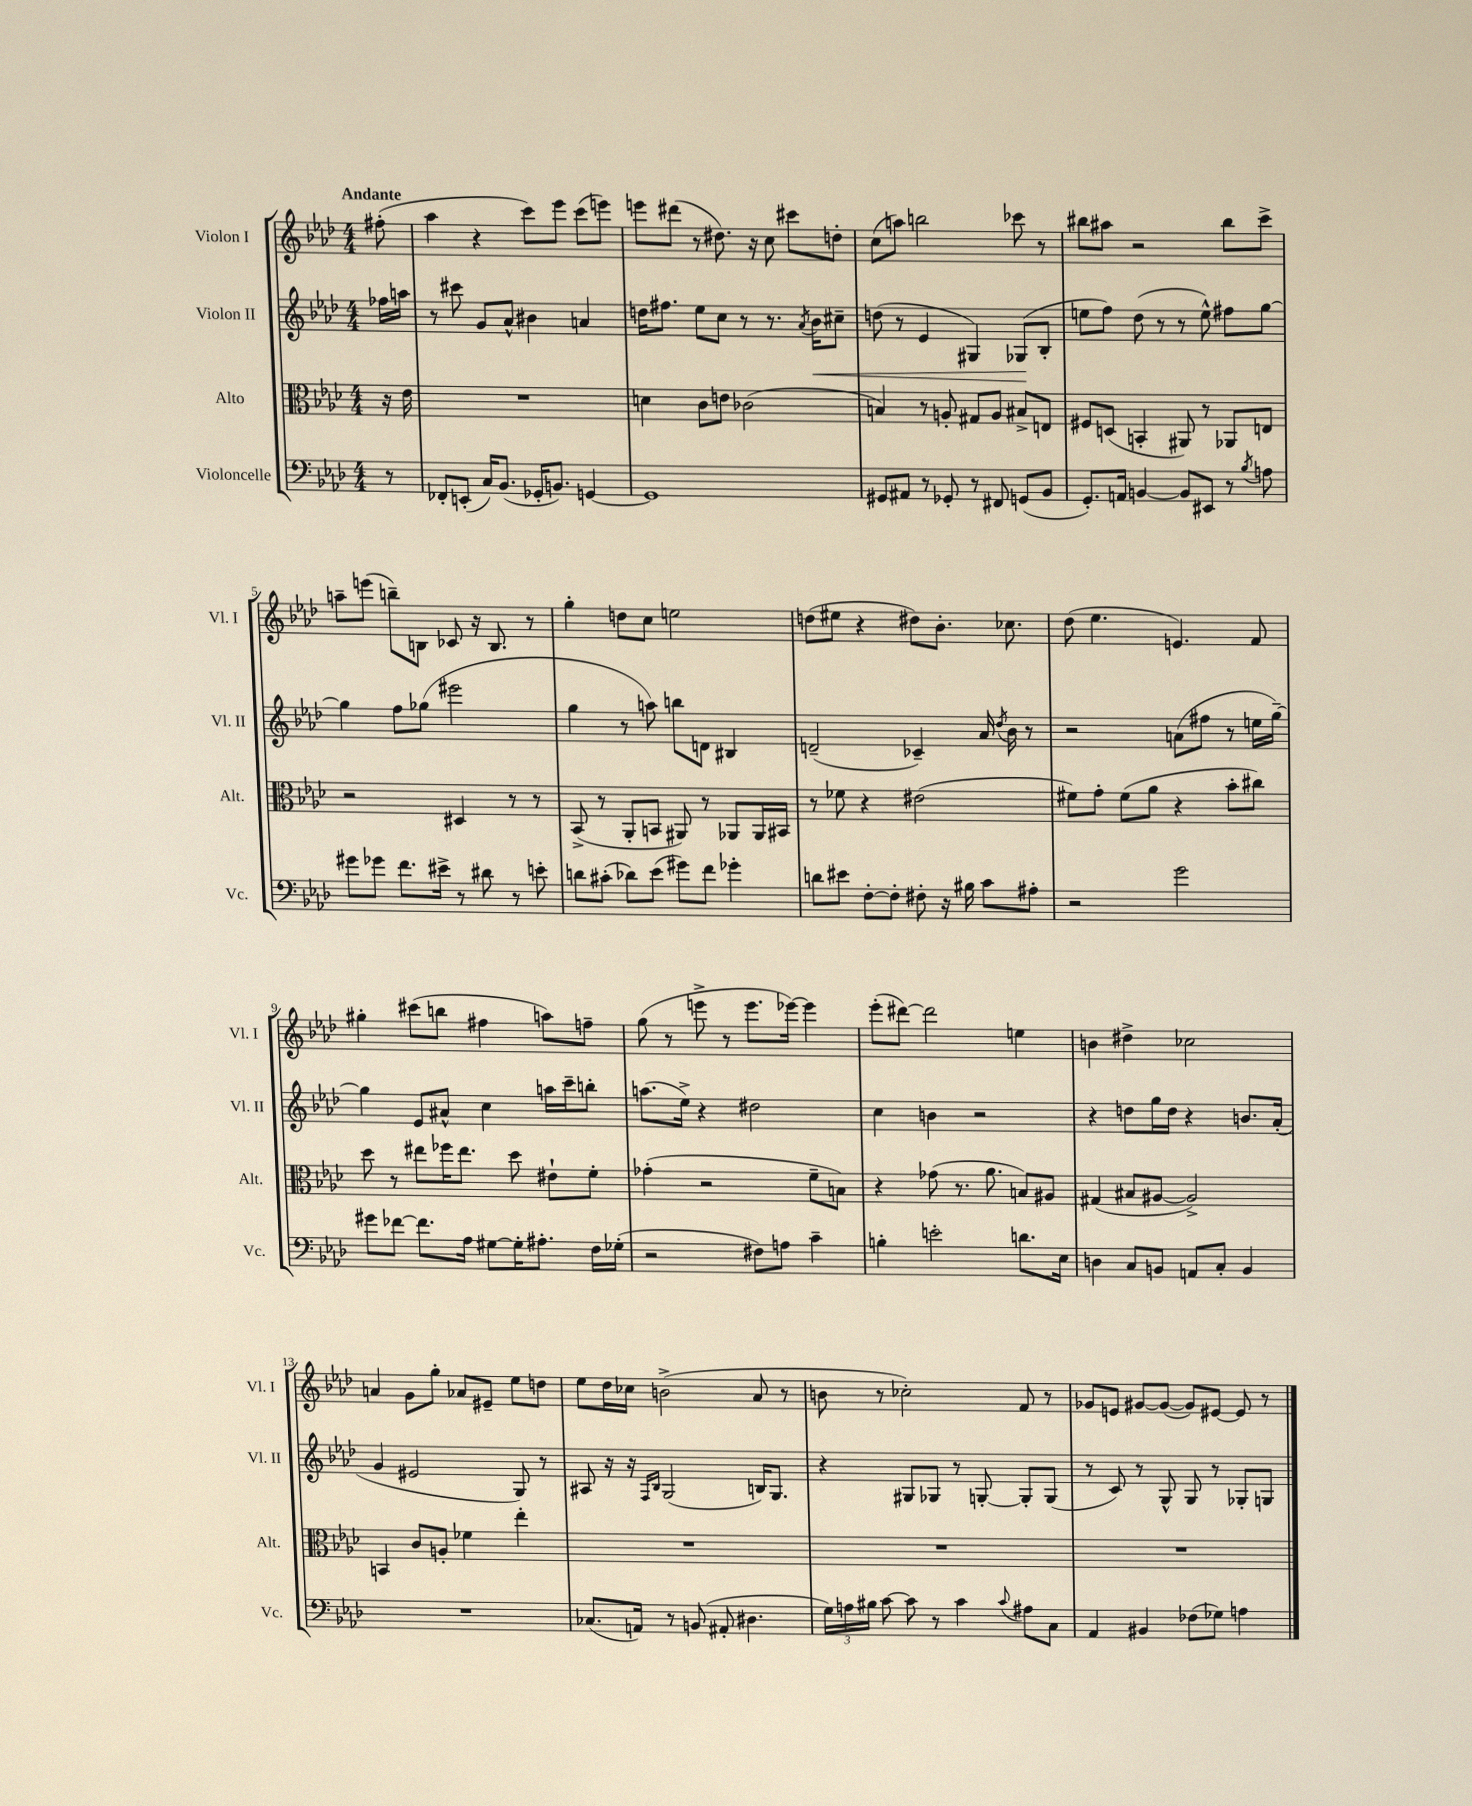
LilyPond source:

<<
\new StaffGroup <<
\new Staff = "s0" \with { instrumentName = "Violon I" shortInstrumentName = "Vl. I" } {
    \clef treble \key aes \major \numericTimeSignature \time 4/4 \partial 8 \tempo "Andante"
    \autoBeamOff fis''8-.( |
    aes''4 r4 c'''8[) ees'''8] c'''8[( e'''8]) |
    e'''8[ dis'''8]( r8 dis''8.) r16 c''8 cis'''8[ d''8]-. |
    c''8[( a''8]) b''2 ces'''8 r8 |
    bis''8[ ais''8] r2 bis''8[ c'''8]-> |
    a''8[-- e'''8]( b''8[--) b8] ces'8 r16 b8. r8 |
    g''4-. d''8[ c''8] e''2 |
    d''8[( eis''8] r4 dis''8[) bes'8.]-. ces''8. |
    des''8( ees''4. e'4.) f'8 |
    gis''4-. cis'''8[( b''8] fis''4 a''8[) f''8]-- |
    g''8( r8 e'''8-> r8 e'''8.[ ees'''16]~) ees'''4 |
    ees'''8[-.( dis'''8]~) dis'''2 e''4 |
    b'4 dis''4-> ces''2 |
    a'4 g'8[ g''8]-. aes'8[ eis'8]-- ees''8[ d''8] |
    ees''8[ des''16 ces''16] b'2->( aes'8 r8 |
    b'8 r8 ces''2-.) f'8 r8 |
    ges'8[ e'8] gis'8[~ gis'8]~( gis'8[) eis'8]~ eis'8 r8 \bar "|." |
}
\new Staff = "s1" \with { instrumentName = "Violon II" shortInstrumentName = "Vl. II" } {
    \clef treble \key aes \major \numericTimeSignature \time 4/4 \partial 8
    \autoBeamOff fes''16[ a''16] |
    r8 cis'''8 g'8[ aes'8]-^ bis'4 a'4 |
    d''16[ fis''8.] ees''8[ c''8] r8 r8. \acciaccatura { aes'8 } bes'16[\< cis''8]-- |
    d''8( r8 ees'4 gis4) ges8[\!( bes8]-. |
    e''8[ f''8]) des''8( r8 r8 e''8-^) fis''8[ g''8]~ |
    g''4 f''8[ ges''8]( eis'''2 |
    g''4 r8 a''8) b''8[ d'8] bis4 |
    d'2--( ces'4--) aes'16 \acciaccatura { des''8 } bes'16 r8 |
    r2 a'8[( fis''8] r8 e''16[ g''16]~--) |
    g''4 ees'8[ ais'8]-^ c''4 a''16[ c'''16-- b''8]-. |
    a''8.[( ees''16]->) r4 dis''2 |
    c''4 b'4 r2 |
    r4 d''8[ g''16 d''16] r4 b'8.[ aes'16]-.( |
    g'4 eis'2 g8) r8 |
    ais8 r16 r16 \grace { f16[ bes16] } g2( b16[) g8.] |
    r4 gis8[ ges8] r8 g8~-. g8[-. g8]( |
    r8 c'8) r8 g8-^ g8 r8 ges8[-. g8] \bar "|." |
}
\new Staff = "s2" \with { instrumentName = "Alto" shortInstrumentName = "Alt." } {
    \clef alto \key aes \major \numericTimeSignature \time 4/4 \partial 8
    \autoBeamOff r16 ees'16 |
    R1 |
    d'4 c'8[ e'8] ces'2( |
    b4) r8 a8-. gis8[ a8] bis8[-> e8] |
    fis8[ d8]( b,4-. ais,8) r8 aes,8[ e8] |
    r2 dis4 r8 r8 |
    bes,8->( r8 aes,8[-. b,8] ais,8) r8 aes,8[ aes,16 bis,16] |
    r8 fes'8 r4 eis'2( |
    fis'8[) g'8]-. fis'8[( aes'8] r4 bes'8[-. cis''8]) |
    des''8 r8 eis''8[ fes''16 eis''8.] des''8 eis'8[-! f'8]-. |
    ges'4-.( r2 f'8[-- b8]) |
    r4 ges'8( r8. aes'8. b8[) ais8] |
    gis4( bis8[ ais8]~ ais2->) |
    b,4 c'8[ a8]-. fes'4 ees''4-. |
    R1 |
    R1 |
    R1 \bar "|." |
}
\new Staff = "s3" \with { instrumentName = "Violoncelle" shortInstrumentName = "Vc." } {
    \clef bass \key aes \major \numericTimeSignature \time 4/4 \partial 8
    \autoBeamOff r8 |
    fes,8[-. e,8]-.( c16[) bes,8.]( ges,16[-. b,8.]) g,4~ |
    g,1 |
    gis,8[ ais,8] r8 ges,8-. r8 fis,8 g,8[( bes,8] |
    g,8.[-.) a,16] b,4~ b,8[ eis,8] r8 \acciaccatura { bes8 } a8 |
    gis'8[ ges'8] f'8.[ eis'16]-> r8 dis'8 r8 e'8-. |
    d'8[ cis'8]-.( des'8[) ees'8]( gis'8[) f'8] ges'4-. |
    d'8[ eis'8] f8[~-. f8]-. fis8-. r16 bis16 c'8[ ais8]-. |
    r2 g'2 |
    gis'8[ fes'8]~ fes'8.[ aes16] gis8[~ gis16-. ais8.]-. f16[ ges16]-.( |
    r2 fis8[) a8] c'4-- |
    b4-. e'2-. d'8.[ ees16] |
    d4 c8[ b,8] a,8[ c8]-. b,4 |
    R1 |
    ces8.[( a,16]) r8 b,8( ais,8-. dis4. |
    \tuplet 3/2 { g16[) a16 bis16] } c'8~ c'8 r8 c'4 \appoggiatura { c'8 } ais8[ c8] |
    aes,4 bis,4 fes8[( ges8]) a4 \bar "|." |
}
>>
>>
